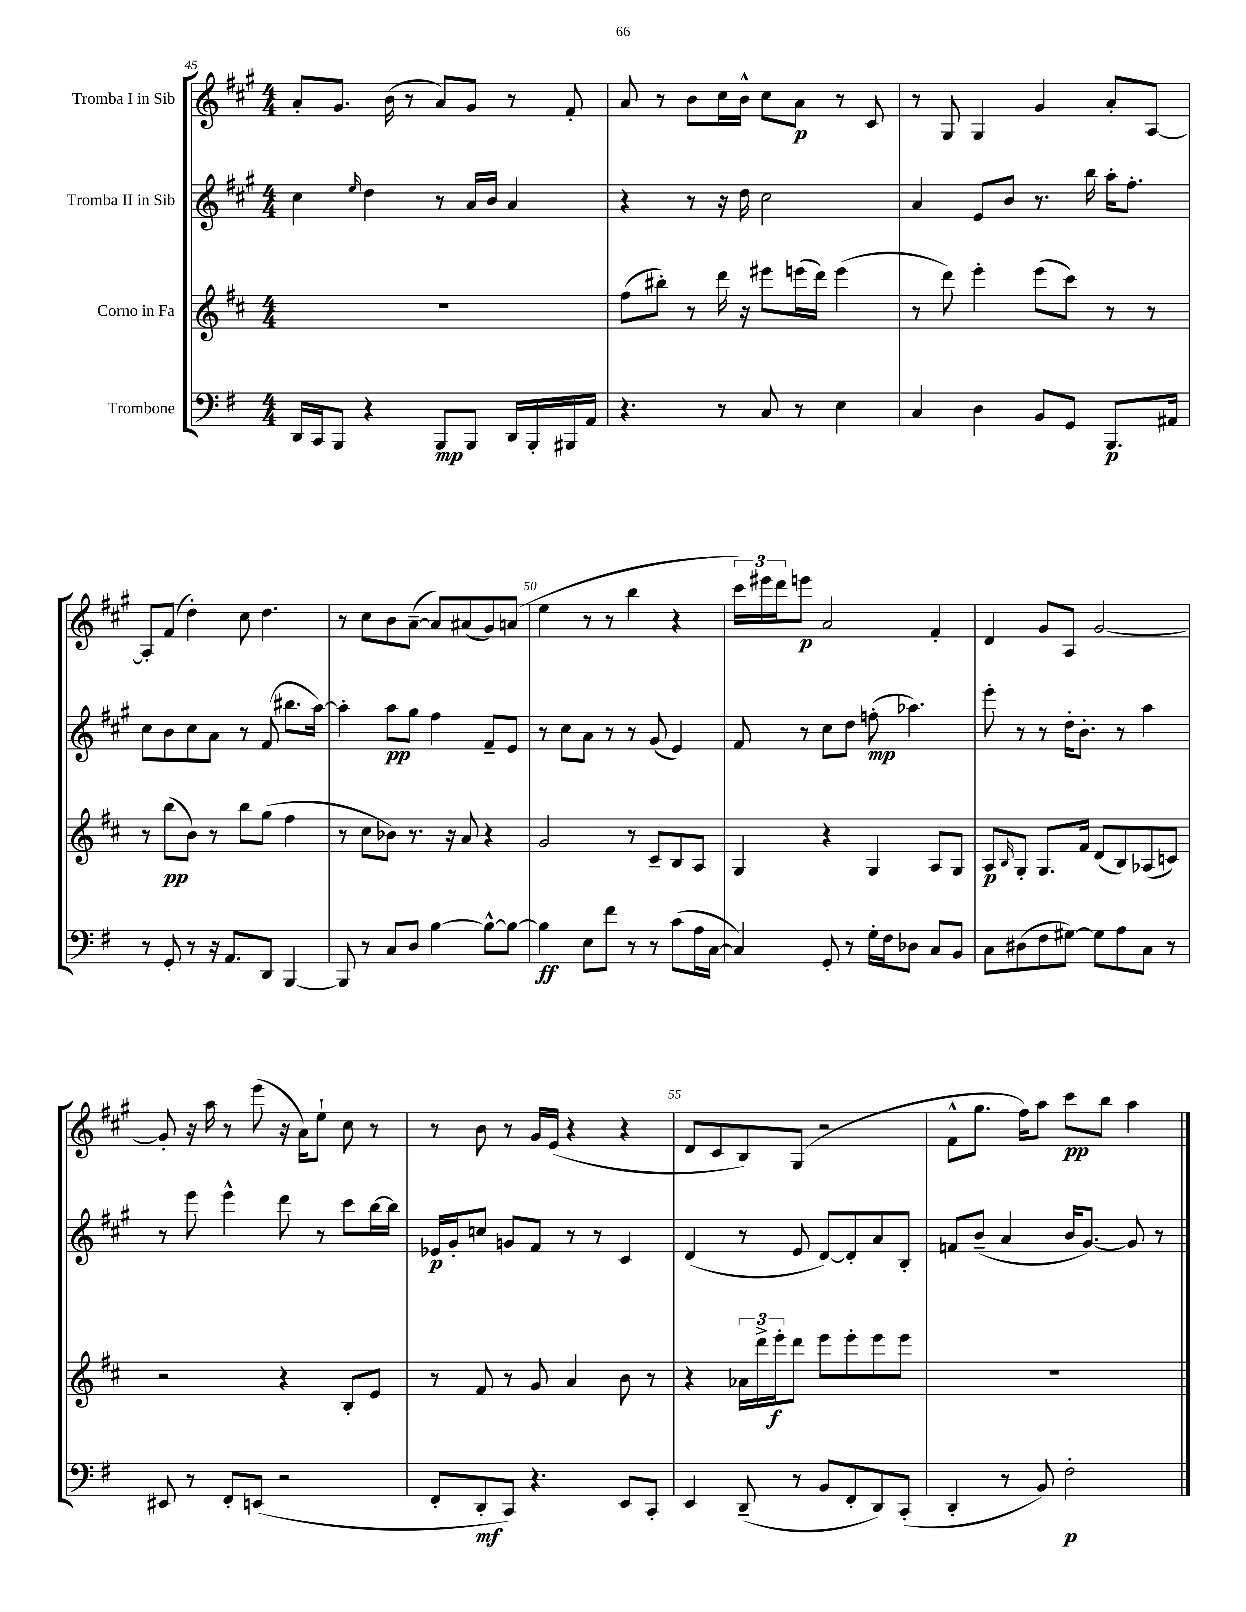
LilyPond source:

<<
\new StaffGroup <<
\new Staff = "s0" \with { instrumentName = "Tromba I in Sib" } {
    \clef treble \key a \major \numericTimeSignature \time 4/4
    a'8-. gis'8. b'16( r8 a'8) gis'8 r8 fis'8-. |
    a'8 r8 b'8 cis''16 b'16-^ cis''8 a'8\p r8 cis'8 |
    r8 gis8 gis4 gis'4 a'8-. a8~ |
    a8-. fis'8( d''4-.) cis''8 d''4. |
    r8 cis''8 b'8 a'8~--( a'8) ais'8( gis'8) a'8( |
    e''4 r8 r8 b''4 r4 |
    \tuplet 3/2 { cis'''16) eis'''16 d'''16 } e'''8\p a'2 fis'4-. |
    d'4 gis'8 a8 gis'2~ |
    gis'8-. r16 a''16 r8 e'''8( r16 a'16) e''8-! cis''8 r8 |
    r8 b'8 r8 gis'16 e'16( r4 r4 |
    d'8 cis'8 b8) gis8( r2 |
    fis'8-^ gis''8. fis''16) a''8 cis'''8\pp b''8 a''4 \bar "|." |
}
\new Staff = "s1" \with { instrumentName = "Tromba II in Sib" } {
    \clef treble \key a \major \numericTimeSignature \time 4/4
    cis''4 \grace { e''16 } d''4 r8 a'16 b'16 a'4 |
    r4 r8 r16 d''16 cis''2 |
    a'4 e'8 b'8 r8. b''16 a''16-. fis''8.-. |
    cis''8 b'8 cis''8 a'8 r8 fis'8( bis''8. a''16~) |
    a''4-. a''8\pp gis''8 fis''4 fis'8-- e'8 |
    r8 cis''8 a'8 r8 r8 gis'8( e'4) |
    fis'8 r8 cis''8 d''8 f''8-.\mp( aes''4.) |
    e'''8-. r8 r8 d''16-. b'8.-. r8 a''4 |
    r8 e'''8 e'''4-^ d'''8 r8 cis'''8 b''16~ b''16 |
    ees'16\p gis'16-. c''8 g'8 fis'8 r8 r8 cis'4 |
    d'4( r8 e'8 d'8~) d'8-. a'8 b8-. |
    f'8 b'8--( a'4 b'16 gis'8.~) gis'8 r8 \bar "|." |
}
\new Staff = "s2" \with { instrumentName = "Corno in Fa" } {
    \clef treble \key d \major \numericTimeSignature \time 4/4
    r1 |
    fis''8( bis''8-.) r8 d'''16 r16 eis'''8 e'''16( d'''16) e'''4( |
    r8 d'''8) e'''4-. e'''8( cis'''8) r8 r8 |
    r8 b''8\pp( b'8) r8 b''8 g''8( fis''4 |
    r8 cis''8 bes'8) r8. r16 a'8 r4 |
    g'2 r8 cis'8-- b8 a8 |
    g4 r4 g4 a8 g8 |
    a8\p \grace { b16 } g8-. g8. fis'16 d'8( b8) aes8( c'8) |
    r2 r4 b8-. e'8 |
    r8 fis'8 r8 g'8 a'4 b'8 r8 |
    r4 \tuplet 3/2 { aes'16 d'''16-> e'''16-.\f } d'''8 e'''8 e'''8-. e'''8 e'''8 |
    R1 \bar "|." |
}
\new Staff = "s3" \with { instrumentName = "Trombone" } {
    \clef bass \key g \major \numericTimeSignature \time 4/4
    d,16 c,16 b,,8 r4 b,,8\mp b,,8 d,16 b,,16-. bis,,16 a,16 |
    r4. r8 c8 r8 e4 |
    c4 d4 b,8 g,8 b,,8.\p ais,16 |
    r8 g,8-. r8 r16 a,8. d,8 b,,4~ |
    b,,8 r8 c8 d8 b4~ b8~-^ b8~ |
    b4\ff e8 fis'8 r8 r8 c'8( a16 c16~ |
    c4) g,8-. r8 g16-. fis16 des8 c8 b,8 |
    c8 dis8( fis8 gis8~) gis8 a8 c8 r8 |
    eis,8 r8 fis,8-. e,8( r2 |
    fis,8-. d,8-.\mf c,8) r4. e,8 c,8-. |
    e,4 d,8--( r8 b,8 fis,8-. d,8) c,8-.( |
    d,4-. r8 b,8) fis2-.\p \bar "|." |
}
>>
>>
\layout { \context { \Score currentBarNumber = #45 \override BarNumber.break-visibility = ##(#f #t #t) barNumberVisibility = #(every-nth-bar-number-visible 5) } }
